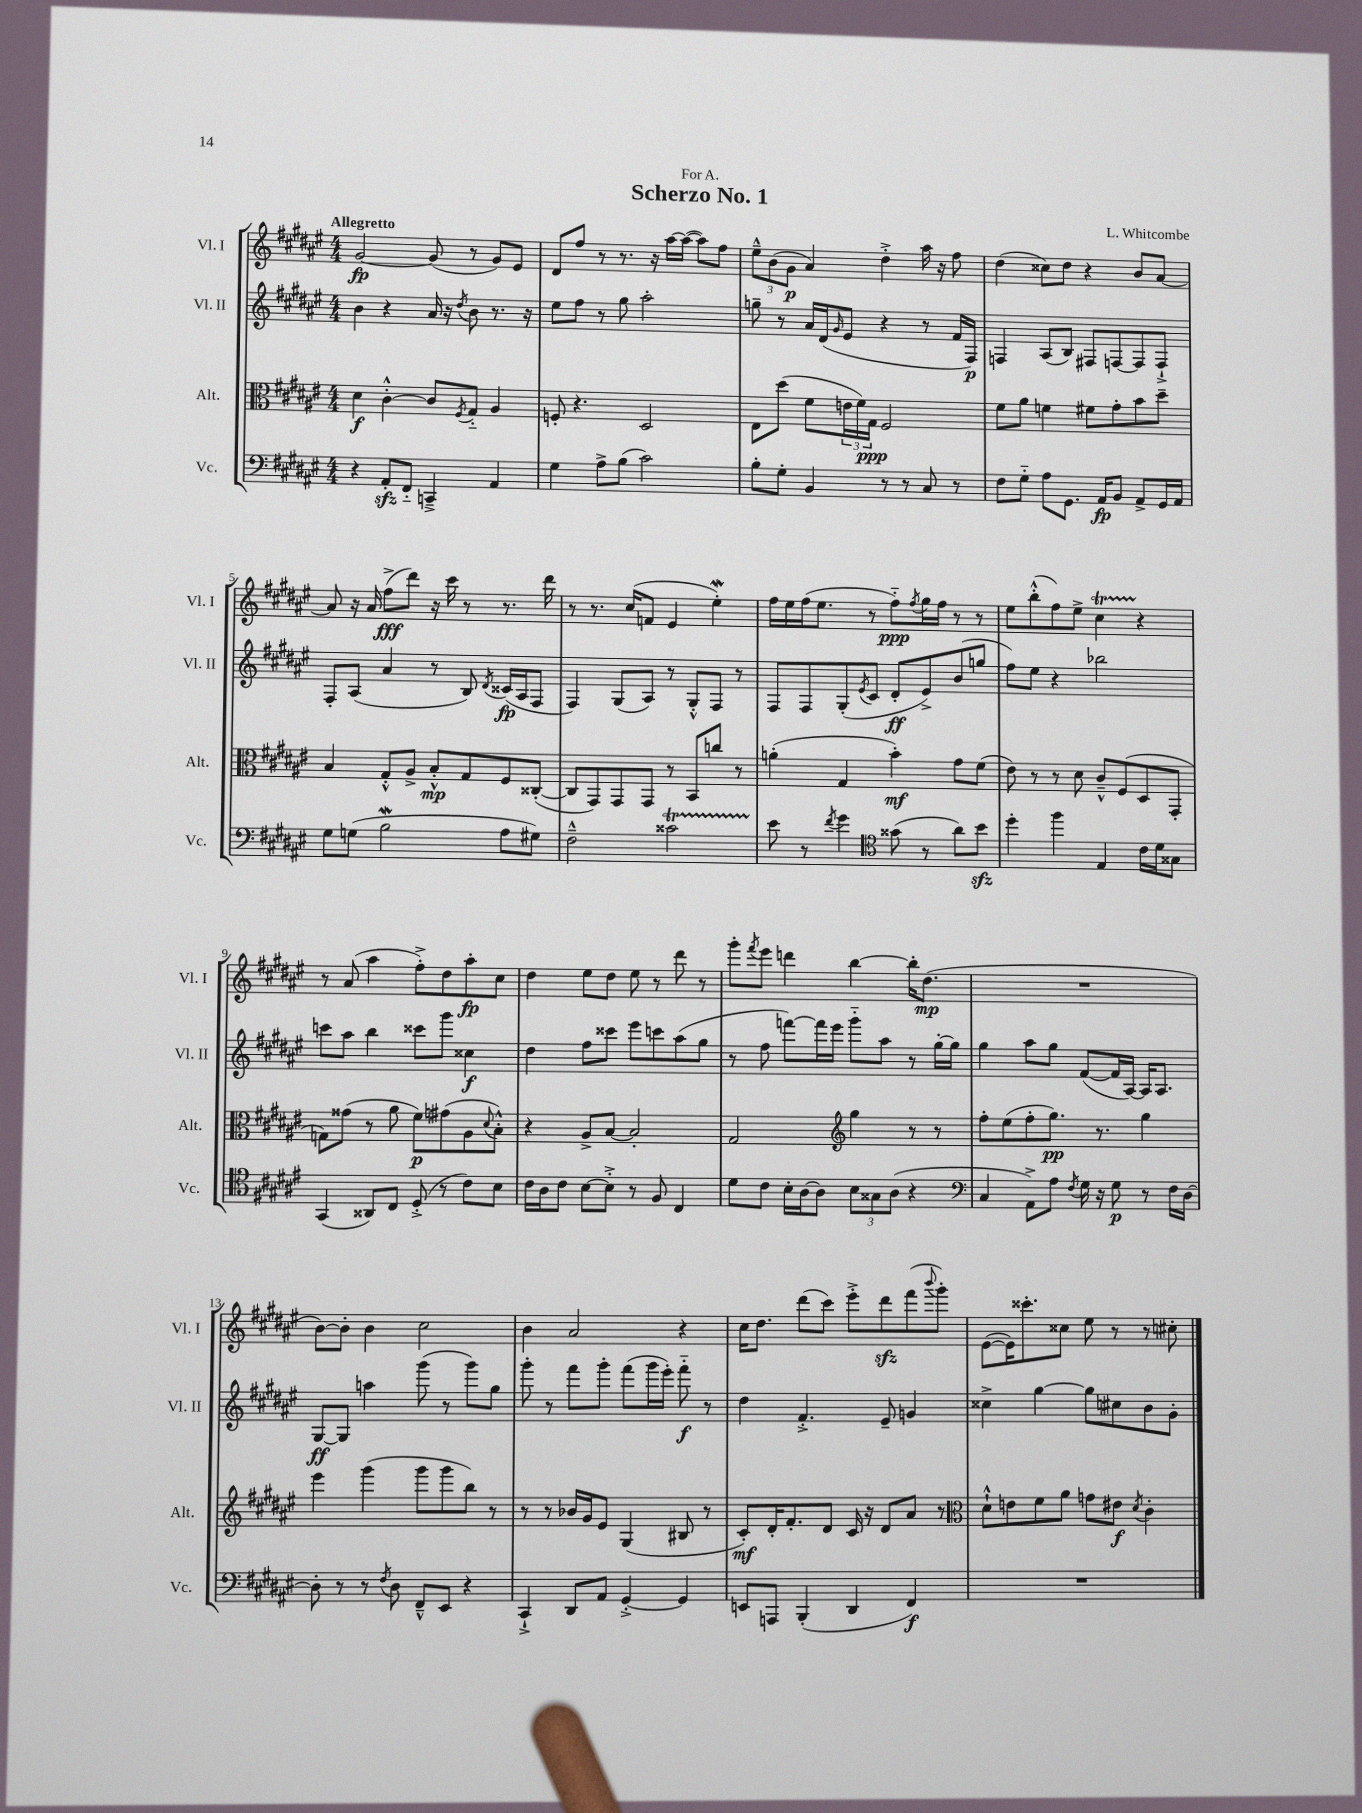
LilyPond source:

\header { title = "Scherzo No. 1" composer = "L. Whitcombe" dedication = "For A." }
<<
\new StaffGroup <<
\new Staff = "s0" \with { instrumentName = "Vl. I" shortInstrumentName = "Vl. I" } {
    \clef treble \key fis \major \numericTimeSignature \time 4/4 \tempo "Allegretto"
    gis'2~\fp gis'8( r8 gis'8) eis'8 |
    dis'8 fis''8 r8 r8. r16 ais''16~ ais''16~( ais''8) fis''8 |
    \tuplet 3/2 { eis''8---^ b'8( gis'8\p } ais'4) dis''4-.-> ais''16 r16 fis''8 |
    dis''4( cisis''8) dis''8 r4 b'8 ais'8~ |
    ais'8 r16 ais'16 fis''8->\fff( dis'''8) r16 cis'''16 r8 r8. dis'''16 |
    r8 r8. cis''16( f'8 eis'4 eis''4-.\mordent) |
    fis''16 eis''16 fis''16( eis''8. r8 fis''8-_\ppp) \acciaccatura { fis''8 } gis''16 fis''16 r8 r8 |
    eis''8 b''8-.-^( fis''8) eis''8-> cis''4\startTrillSpan r4\stopTrillSpan |
    r8 ais'8( ais''4 fis''8-.->) dis''8 ais''8-.\fp cis''8 |
    dis''4 eis''8 dis''8 eis''8 r8 dis'''8 r8 |
    gis'''8-. \acciaccatura { fis'''8 } eis'''8 d'''4 b''4~ b''16-. dis''8.\mp( |
    R1 |
    b'8~) b'8-. b'4 cis''2 |
    b'4 ais'2 r4 |
    cis''16 dis''8. dis'''8( cis'''8) eis'''8-.-> dis'''8\sfz fis'''8( \appoggiatura { b'''8 } gis'''8-.) |
    eis'8~( eis'16) cisis'''8.-. cisis''8 eis''8 r8 r8 cis''8-. \bar "|." |
}
\new Staff = "s1" \with { instrumentName = "Vl. II" shortInstrumentName = "Vl. II" } {
    \clef treble \key fis \major \numericTimeSignature \time 4/4
    b'4 r4 ais'16 r16 \acciaccatura { dis''8 } b'8 r8. r16 |
    eis''8 fis''8 r8 gis''8 ais''2-. |
    g''8-- r8 ais'16 dis'16( \grace { gis'16 } eis'8 r4 r8 fis'16 fis16\p) |
    f4 ais8( b8) fis8 f8~ f8 f8-!-> |
    fis8-. ais8( ais'4 r8 b8) \acciaccatura { dis'8 } cisis'16\fp( ais16 fis8 |
    fis4) gis8( ais8) r8 gis8-.-^ fis8 r8 |
    fis8 fis8 gis8-.( \acciaccatura { eis'8 } cis'8 dis'8-.\ff eis'8->) b'8( g''8 |
    fis''8) eis''8 r4 bes''2 |
    c'''8 ais''8 b''4 cisis'''8 gis'''8 cisis''4\f |
    dis''4 fis''8 cisis'''8 eis'''8 c'''8 ais''8( gis''8 |
    r8 fis''8 f'''8~) f'''16 eis'''16 gis'''8-_ ais''8 r8 gis''16~-. gis''16 |
    gis''4 ais''8 gis''8 fis'8~( fis'16 ais16~) ais16 ais8. |
    gis8~\ff gis8 a''4 gis'''8( r8 gis'''8) gis''8 |
    gis'''8-. r8 fis'''8 gis'''8-. fis'''8( gis'''16 eis'''16-.) fis'''8-_\f r8 |
    dis''4 fis'4.-.-> eis'8-- g'4 |
    cisis''4-> gis''4~ gis''8 cis''8 b'8 gis'8-. \bar "|." |
}
\new Staff = "s2" \with { instrumentName = "Alt." shortInstrumentName = "Alt." } {
    \clef alto \key fis \major \numericTimeSignature \time 4/4
    dis'4\f cis'4~-.-^ cis'8 \acciaccatura { fis8 } gis8-_ ais4 |
    f8-. r4. dis2 |
    eis8 dis''8( fis'8 \tuplet 3/2 { e'16 fis'16) gis16\ppp } fis2 |
    fis'8 ais'8 f'4 fis'8 gis'8-. b'8 dis''8-- |
    b4 gis8-.-^ ais8-> b8-.-^\mp gis8 fis8 cisis8~-.( |
    cisis8 gis,8) gis,8 gis,8 r8 b,8 c''8 r8 |
    a'4-.( gis4 b'4-.\mf) gis'8 fis'8( |
    eis'8) r8 r8 dis'8 cis'8---^ fis8( dis8 gis,8-. |
    g8) gisis'8( r8 ais'8 fis'8\p) gis'8( ais8 \appoggiatura { dis'8 } b8-.-^) |
    r4 ais8-> b8~ b2-. |
    gis2 \clef treble gis''4 r8 r8 |
    fis''8-. eis''8( fis''8-. gis''8.\pp) r8. gis''4 |
    eis'''4 gis'''4( gis'''8 gis'''8 b''8) r8 |
    r8 r8 bes'16 gis'16 eis'8 gis4( bis8 r8 |
    cis'8-.\mf) dis'16-. fis'8.-. dis'8 cis'16 r16 dis'8 ais'8 r8 |
    \clef alto dis'8-!-^ e'8 fis'8 ais'8 g'8 eis'8\f \acciaccatura { dis'8 } cis'4-. \bar "|." |
}
\new Staff = "s3" \with { instrumentName = "Vc." shortInstrumentName = "Vc." } {
    \clef bass \key fis \major \numericTimeSignature \time 4/4
    r4 ais,8-.\sfz fis,8-_ c,4---> ais,4 |
    gis4 ais8-> b8( cis'2) |
    b8-. gis8-. b,4 r8 r8 cis8 r8 |
    fis8 gis8-_ ais8 gis,8. ais,16\fp b,8 ais,8-> gis,16 ais,16 |
    gis8 g8( b2\mordent ais8 gis8) |
    fis2---^ cisis'2\startTrillSpan |
    eis'8\stopTrillSpan r8 \acciaccatura { fis'8 } gis'4 \clef tenor gisis'8( r8 ais'8) b'8\sfz |
    dis''4-. fis''4 eis4 cis'16 dis'16 gisis8 |
    gis,4( aisis,8) cis8 dis8-.->( r8 cis'8) b8 |
    cis'16 ais16 cis'8 b8~ b8-.-> r8 fis8 cis4 |
    dis'8 cis'8 b16-. ais16~ ais8 \tuplet 3/2 { b8 gisis8 ais8( } r4 |
    \clef bass cis4 ais,8->) ais8 \acciaccatura { fis8 } gis16 r16 gis8\p r8 fis16 dis16~ |
    dis8-. r8 r8 \acciaccatura { fis8 } dis8 fis,8---^ eis,8 r4 |
    cis,4-!-> dis,8 ais,8 gis,4~-.-> gis,4 |
    e,8 a,,8 b,,4-.( dis,4 fis,4\f) |
    R1 \bar "|." |
}
>>
>>
